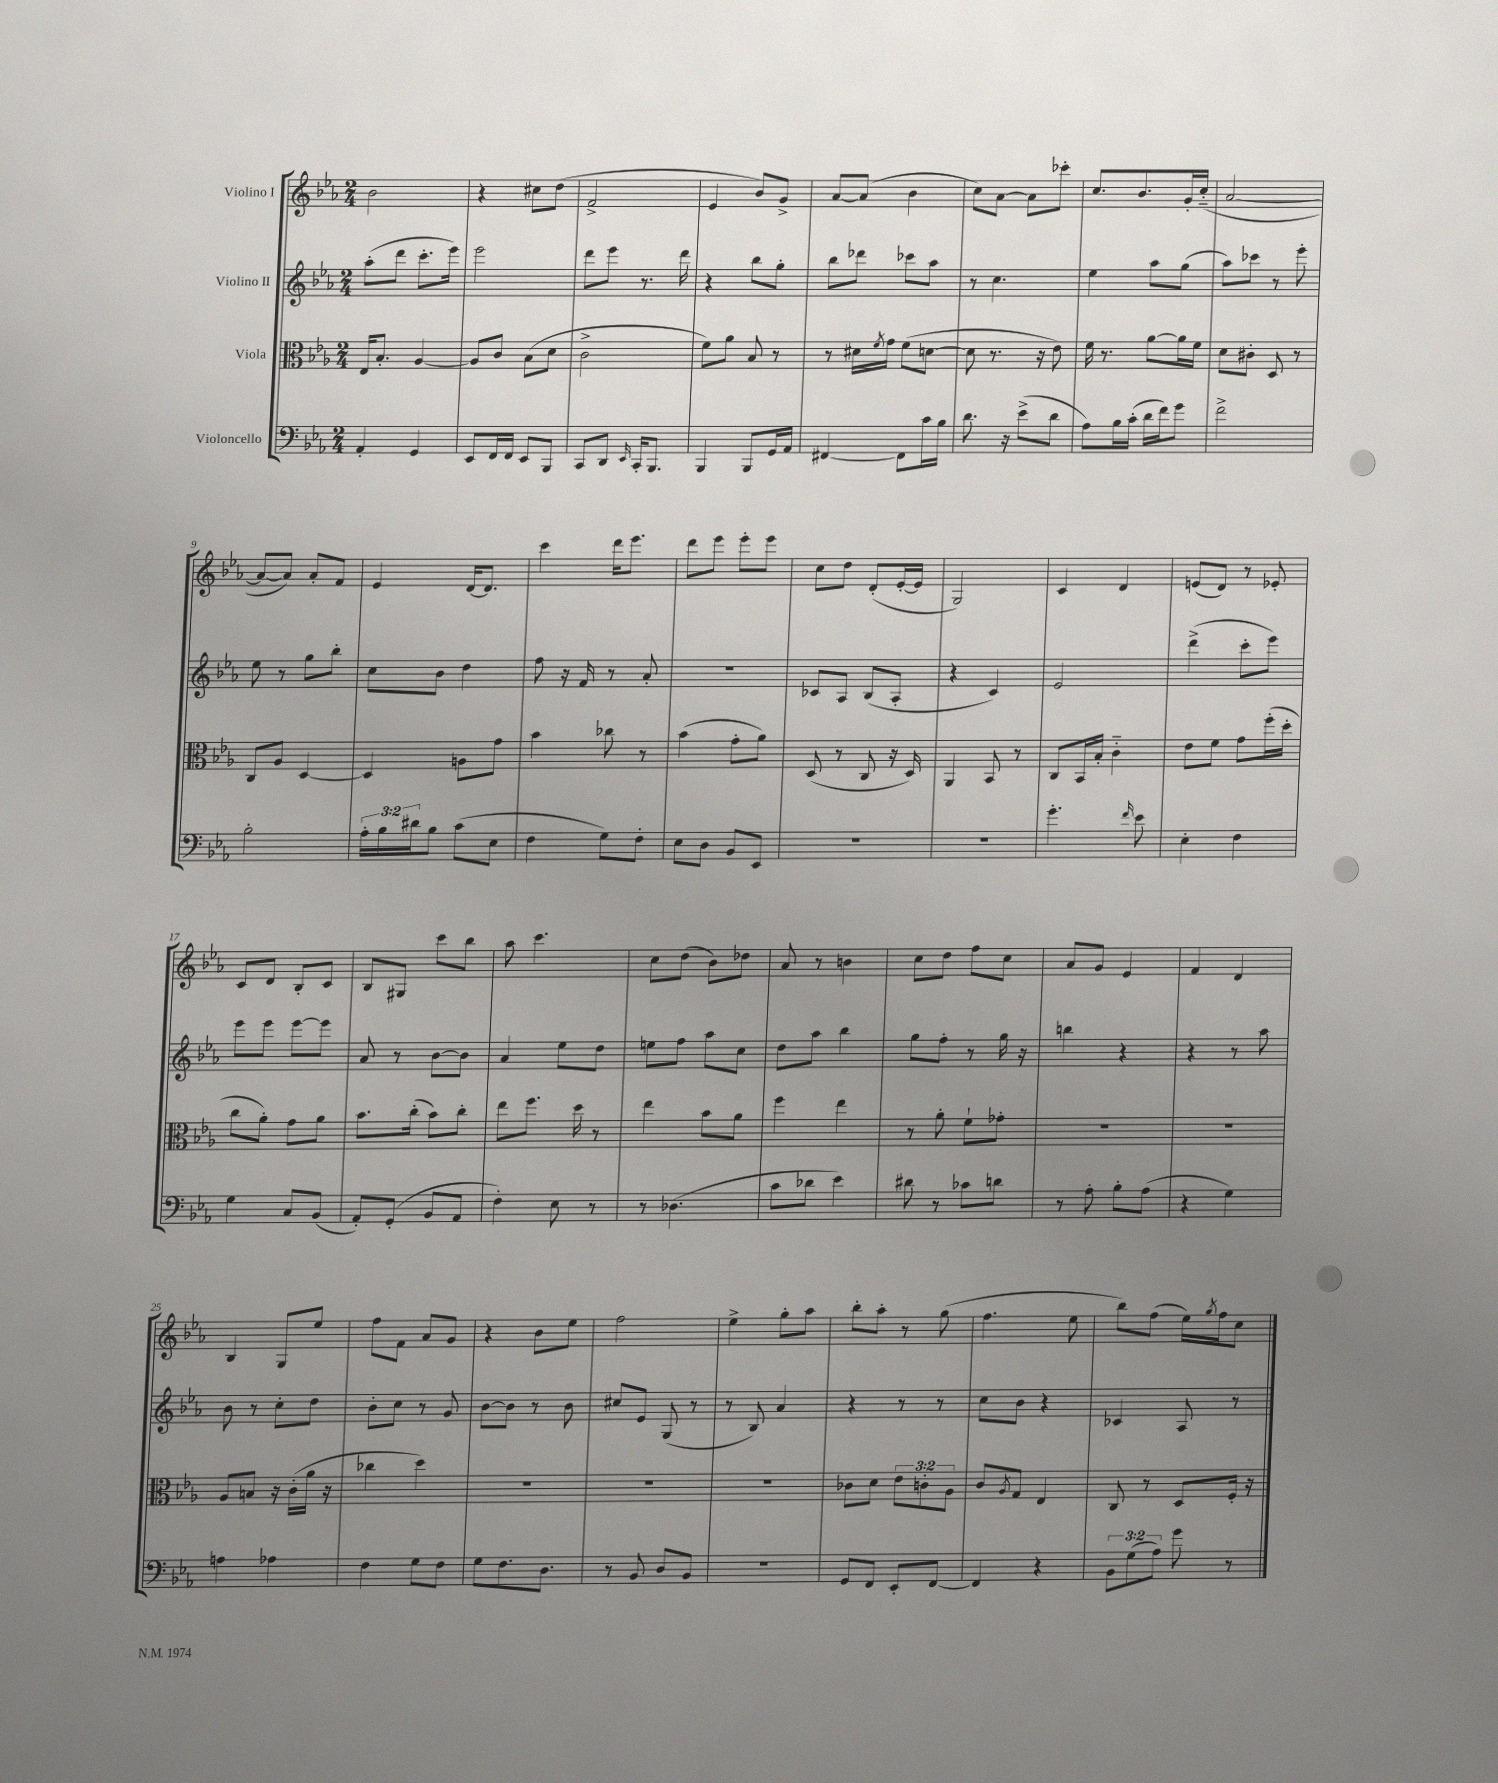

**kern	**kern	**kern	**kern
*part4	*part3	*part2	*part1
*staff4	*staff3	*staff2	*staff1
*I"Violoncello	*I"Viola	*I"Violino II	*I"Violino I
*clefF4	*clefC3	*clefG2	*clefG2
*k[b-e-a-]	*k[b-e-a-]	*k[b-e-a-]	*k[b-e-a-]
*M2/4	*M2/4	*M2/4	*M2/4
=1	=1	=1	=1
4AA-'/	16E-/KL	(8aa-'\L	2b-\
.	8.B-'/J	.	.
.	.	8ddd\J	.
4GG/	[4A-/	8.ccc'\L	.
.	.	16eee-\Jk)	.
=2	=2	=2	=2
8EE-/L	8A-/L]	2eee-\	4r
16FF/L	8c/J	.	.
16FF/JJ	.	.	.
8EE-/L	(8B-\L	.	8cc#X\L
8BBB-/J	8d\J	.	(8dd\J
=3	=3	=3	=3
8CC/L	2c^\	8ddd\L	2f^/
8DD/J	.	8eee-\J	.
16qqEE-/	.	.	.
16CC'/KL	.	8.r	.
8.BBB-/J	.	.	.
.	.	16ddd\	.
=4	=4	=4	=4
4BBB-/	8f\L)	4r	4e-/
.	8a-\J	.	.
8BBB-/L	8B-/	8bb-\L	8b-/L)
16GG/L	8r	8gg'\J	8g^/J
16AA-/JJ	.	.	.
=5	=5	=5	=5
[4FF#X/	8r	8bb-\L	[8a-/L
.	16d#X\LL	8ddd-X\J	(8a-/J]
.	8qf/	.	.
.	16g\JJ	.	.
8FF#\L]	(8f\L	8ccc-X\L	4b-\
16c\L	[8dn\J	8aa-\J	.
16B-\JJ	.	.	.
=6	=6	=6	=6
8.d\	8d\]	8r	8cc\L)
.	8.r	4.cc\	[8a-\J
16r	.	.	.
(8e-^\L	.	.	8a-\L]
.	16r	.	.
8d\J	8e-\)	.	8ccc-X'\J
=7	=7	=7	=7
8A-\L)	16f\	4ee-\	8.cc/L
.	8.r	.	.
16B-\L	.	.	.
(16c'\JJ	.	.	8.b-/
16d\LL	[8a-\L	8aa-\L	.
16f\J)	.	.	.
8g\J	16a-\L]	(8gg\J	16g'/L
.	16f\JJ	.	(16cc/JJ
=8	=8	=8	=8
2f^\	8d\L	8aa-\L)	[2a-/
.	8c#X'\J	8ccc-X\J	.
.	8D/	8r	.
.	8r	8eee-'\	.
!!LO:LB:g=z
=9	=9	=9	=9
2B-'\	8C/L	8ee-\	8a-/L_
.	8A-/J	8r	8a-/J])
.	[4D/	8gg\L	8a-'/L
.	.	8bb-'\J	8f/J
=10	=10	=10	=10
24A-'\LL	4D/]	8cc\L	4e-/
24B-\	.	.	.
24d#X\J	.	.	.
8B-\J	.	8b-\J	.
(8c\L	8An\L	4dd\	[16d/KL
.	.	.	8.d/J]
8E-\J	8g\J	.	.
=11	=11	=11	=11
4F\	4b-\	8ff\	4ccc\
.	.	16r	.
.	.	16f/	.
8G\L)	8cc-X\	8r	16ddd\KL
.	.	.	8.eee-\J
8F'\J	8r	8a-'/	.
=12	=12	=12	=12
8E-\L	(4b-\	2r	8ddd\L
8D\J	.	.	8eee-\J
8BB-/L	8g'\L	.	8eee-'\L
8EE-/J	8a-\J)	.	8eee-\J
=13	=13	=13	=13
2r	(8D/	8c-X/L	8cc\L
.	8r	8A-/J	8dd\J
.	8C/	(8B-/L	(8d'/L
.	16r	8A-'/J	[16e-'/L
.	16D/)	.	16e-/JJ]
=14	=14	=14	=14
2r	4AA-/	4r	2G/)
.	8BB-/	4c/)	.
.	8r	.	.
=15	=15	=15	=15
4.g'\	8C/L	2e-/	4c/
.	16BB-/L	.	.
.	16B-'/JJ	.	.
.	4c\	.	4d/
16qqf/	.	.	.
8e-\	.	.	.
=16	=16	=16	=16
4E-'\	8e-\L	(4ddd^\	(8en/L
.	8f\J	.	8d/J)
4F\	8g\L	8ccc'\L	8r
.	(16ff'\L	8eee-\J)	8e-X'/
.	16dd'\JJ	.	.
!!LO:LB:g=z
=17	=17	=17	=17
4G\	8cc\L	8eee-\L	8c/L
.	8a-'\J)	8eee-\J	8d/J
8C/L	8g\L	[8eee-\L	8B-'/L
(8BB-/J	8a-\J	8eee-\J]	8c/J
=18	=18	=18	=18
8AA-'/L)	8.b-\L	8a-/	8B-/L
(8GG'/J	.	8r	8G#X/J
.	(16cc'\Jk	.	.
8BB-/L	8b-\L)	[8b-\L	8ccc\L
8AA-/J	8cc'\J	8b-\J]	8bb-\J
=19	=19	=19	=19
4F'\)	8ee-\L	4a-/	8aa-\
.	8.ff\J	.	4.ccc\
8E-\	.	8ee-\L	.
.	16dd\	.	.
8r	8r	8dd\J	.
=20	=20	=20	=20
8r	4ee-\	8een\L	8cc\L
(4.D-X\	.	8ff\J	(8dd\J
.	8b-\L	8aa-\L	8b-\L)
.	8a-\J	8cc\J	8dd-X\J
=21	=21	=21	=21
8c\L	4ff\	8dd\L	8a-/
8d-X\J	.	8aa-\J	8r
4e-\)	4ee-\	4bb-\	4bn\
=22	=22	=22	=22
8d#X\	8r	8gg\L	8cc\L
8r	8a-'\	8ff'\J	8dd\J
8c-X\L	8f`\L	8r	8ff\L
8dn\J	8g-X'\J	16gg\	8cc\J
.	.	16r	.
=23	=23	=23	=23
8r	2r	4bbn\	8a-/L
8A-'\	.	.	8g/J
8B-'\L	.	4r	4e-/
(8A-\J	.	.	.
=24	=24	=24	=24
4r	2r	4r	4f/
4G\)	.	8r	4d/
.	.	8aa-\	.
!!LO:LB:g=z
=25	=25	=25	=25
4An\	8A-/L	8b-\	4B-/
.	8Bn/J	8r	.
4A-X\	16r	8cc'\L	8G/L
.	(16c'\LL	.	.
.	16a-\JJ	8dd\J	8ee-/J
.	16r	.	.
=26	=26	=26	=26
4F\	4cc-X\	8b-'\L	8ff\L
.	.	8cc\J	8f\J
8G\L	4dd\)	8r	8a-/L
8F\J	.	8g/	8g/J
=27	=27	=27	=27
8G\L	2r	[8b-\L	4r
8.F\	.	8b-\J]	.
.	.	8r	8b-\L
8.D\J	.	.	.
.	.	8b-\	8ee-\J
=28	=28	=28	=28
8r	2r	8cc#X/L	2ff\
8BB-/	.	8e-/J	.
8D/L	.	(8G/	.
8BB-/J	.	8r	.
=29	=29	=29	=29
2r	2r	8r	4ee-^\
.	.	8B-/)	.
.	.	4a-/	8gg'\L
.	.	.	8aa-\J
=30	=30	=30	=30
8GG/L	8c-X\L	4r	8bb-'\L
8FF/J	8d\J	.	8aa-'\J
8EE-'/L	12e-\L	8r	8r
.	12cn'\	.	.
[8FF/J	.	8r	(8gg\
.	12A-\J	.	.
=31	=31	=31	=31
4FF/]	8c/L	8cc\L	4.ff\
.	8qA-/	.	.
.	8G/J	8b-\J	.
4r	4E-/	4r	.
.	.	.	8ee-\
=32	=32	=32	=32
12BB-\L	8C/	4c-X/	8bb-\L)
(12G\	.	.	.
.	8r	.	(8ff\J
12A-\J)	.	.	.
8g\	8D/L	8A-/	16ee-\LL)
.	.	.	8qgg/
.	.	.	16ff\J
8r	16F'/Jk	8r	8cc\J
.	16r	.	.
==	==	==	==
*-	*-	*-	*-
